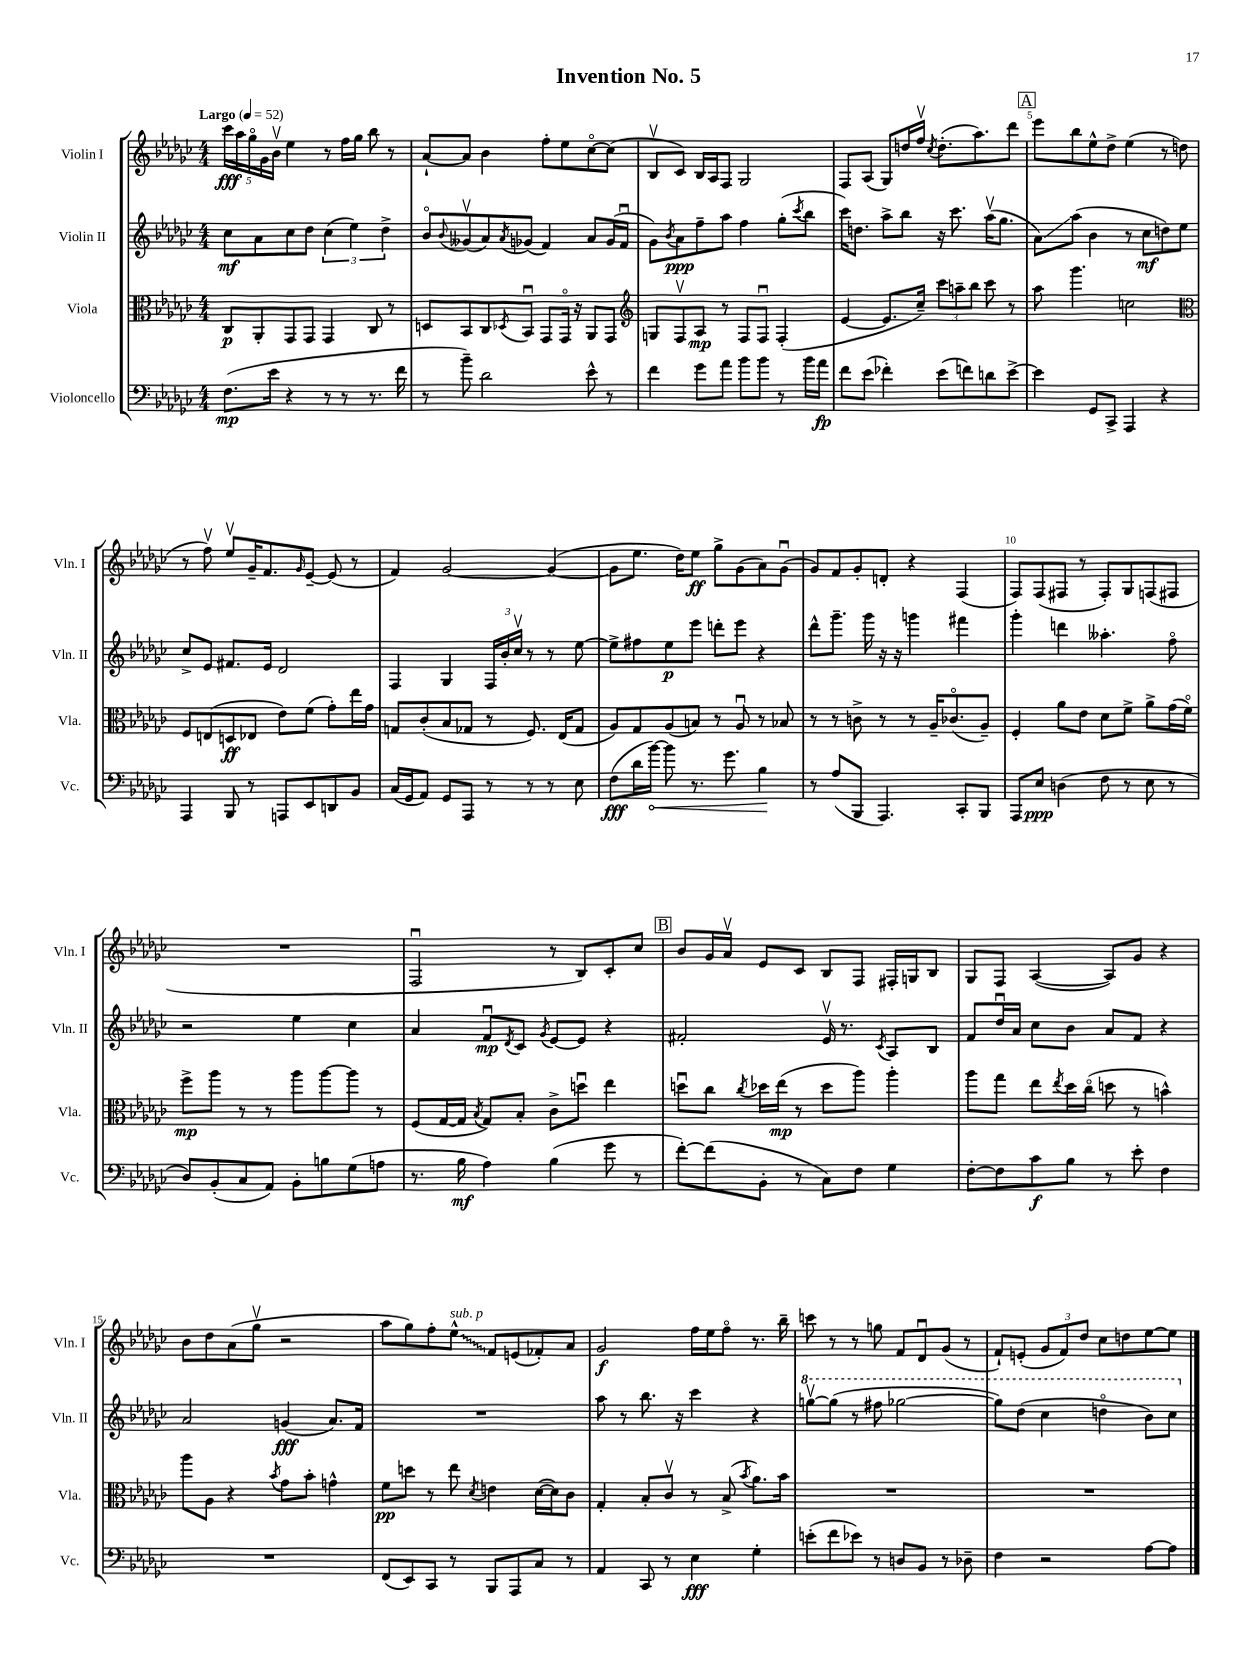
\header { title = "Invention No. 5" }
<<
\new StaffGroup <<
\new Staff = "s0" \with { instrumentName = "Violin I" shortInstrumentName = "Vln. I" } {
    \clef treble \key ges \major \numericTimeSignature \time 4/4 \tempo "Largo" 4 = 52
    \tuplet 5/4 { ces'''16\fff aes''16 ges''16\flageolet ges'16 bes'16\upbow } ees''4 r8 f''16 ges''16 bes''8 r8 |
    aes'8~-! aes'8 bes'4 f''8-. ees''8 ces''8~\flageolet ces''8( |
    bes8\upbow ces'8) bes16 aes16 f8 ges2 |
    f8 aes8( ges8) d''16 f''16\upbow \acciaccatura { ces''8 } d''8.-.( aes''8.) des'''8 |
    \mark \markup { \box "A" } ees'''8 bes''8 ees''8-^ des''8-> ees''4( r8 d''8 |
    r8 f''8\upbow) ees''8\upbow ges'16-- f'8. \grace { ges'16 } ees'8~-- ees'8( r8 |
    f'4) ges'2~ ges'4~( |
    ges'8 ees''8. des''16) ees''8\ff ges''8-> ges'8( aes'8) ges'8\downbow( |
    ges'8) f'8 ges'8-. d'8-. r4 f4( |
    f8) f8( fis8 r8 fis8-.) ges8 f8( fis8 |
    R1 |
    f2\downbow r8 bes8) ces'8-. ces''8 |
    \mark \markup { \box "B" } bes'8 ges'16 aes'16\upbow ees'8 ces'8 bes8 f8 fis16-. g16 bes8 |
    ges8 f8 aes4~( aes8) ges'8 r4 |
    bes'8 des''8 aes'8( ges''8\upbow r2 |
    aes''8 ges''8) f''8-. \once \override Glissando.style = #'zigzag ees''8-^\glissando^\markup { \italic "sub. p" } f'8 e'8( fes'8-.) aes'8 |
    ges'2\f f''16 ees''16 f''8\flageolet r8. bes''16-- |
    c'''8 r8 r8 g''8 f'8 des'8\downbow ges'8( r8 |
    f'8-!) e'8-.( \tuplet 3/2 { ges'8 f'8) des''8 } ces''8 d''8 ees''8~ ees''8 \bar "|." |
}
\new Staff = "s1" \with { instrumentName = "Violin II" shortInstrumentName = "Vln. II" } {
    \clef treble \key ges \major \numericTimeSignature \time 4/4
    ces''8\mf aes'8 ces''8 des''8 \tuplet 3/2 { ces''4( ees''4) des''4-> } |
    bes'8\flageolet \appoggiatura { bes'8 } geses'8\upbow( aes'8) \acciaccatura { aes'8 } ges'8( f'4) aes'8 ges'16( f'16\downbow |
    ges'8) \acciaccatura { bes'8 } aes'8\ppp f''8-- aes''8 f''4 ges''8-.( \acciaccatura { ces'''8 } bes''8 |
    ces'''16) d''8. aes''8-> bes''8 r16 ces'''8. aes''16\upbow( ges''8. |
    \mark \markup { \box "A" } aes'8\glissando) aes''8( bes'4 r8 ces''8\mf d''8) ees''8 |
    ces''8-> ees'8 fis'8. ees'16 des'2 |
    f4 ges4 \tuplet 3/2 { f16 bes'16-. ces''16\upbow } r8 r8 ees''8~ |
    ees''8-> fis''8 ees''8\p ees'''8 d'''8-. ees'''8 r4 |
    des'''8-^ ges'''8.-- ges'''16 r16 r16 g'''4 fis'''4 |
    ges'''4-. d'''4 aeses''4.-. f''8\flageolet |
    r2 ees''4 ces''4 |
    aes'4 f'8\downbow\mp \acciaccatura { des'8 } ces'8 \acciaccatura { ges'8 } ees'8~ ees'8 r4 |
    \mark \markup { \box "B" } fis'2-. ees'16\upbow r8. \acciaccatura { ces'8 } aes8 bes8 |
    f'8 des''16\downbow aes'16 ces''8 bes'8 aes'8 f'8 r4 |
    aes'2 g'4\fff( aes'8.) f'16 |
    R1 |
    aes''8 r8 bes''8. r16 ces'''4 r4 |
    \ottava #1 g'''8~\upbow g'''8( r8 fis'''8 ges'''2~ |
    ges'''8) des'''8( ces'''4 d'''4\flageolet bes''8) ces'''8 \ottava #0 \bar "|." |
}
\new Staff = "s2" \with { instrumentName = "Viola" shortInstrumentName = "Vla." } {
    \clef alto \key ges \major \numericTimeSignature \time 4/4
    ces8\p aes,8-. ges,8 ges,8 ges,4 ces8 r8 |
    d8 bes,8 ces8 \acciaccatura { des8 } bes,8\downbow ges,8 ges,16\flageolet r16 aes,8 ges,8 |
    \clef treble g8 f8\upbow aes8\mp r8 f8 f8\downbow f4-.( |
    ees'4~ ees'8. ces''16--) \tuplet 3/2 { ces'''8 a''8-- bes''8 } ces'''8 r8 |
    \mark \markup { \box "A" } aes''8 ges'''4. c''2 |
    \clef alto f8 e8( d8\ff ees8 ees'8) f'8( ges'8-.) ees''16 ges'16 |
    g8 ces'8-.( bes8 ges8 r8 f8.) ees16( ges8 |
    aes8) ges8 aes8( b8) r8 aes8\downbow r8 bes8 |
    r8 r8 c'8-> r8 r8 aes16-- ces'8.\flageolet( aes8--) |
    f4-. aes'8 ees'8 des'8 f'8-> aes'8-> ges'16( f'16\flageolet) |
    f''8->\mp aes''8 r8 r8 aes''8 aes''8~ aes''8 r8 |
    f8( ges16~ ges16 \acciaccatura { bes8 } ges8) bes8-. ces'8-> d''8\downbow ees''4 |
    \mark \markup { \box "B" } d''8\downbow ces''8 \acciaccatura { ces''8 } des''16 ees''16\mp( r8 des''8 aes''8) aes''4-. |
    aes''8 ges''8 ees''8 \acciaccatura { ees''8 } des''16 ces''16\flageolet( d''8 r8 b'4-^) |
    aes''8 aes8 r4 \acciaccatura { bes'8 } ges'8 bes'8-. g'4-^ |
    f'8\pp d''8 r8 ees''8 \acciaccatura { des'8 } e'4 des'16~( des'16) ces'8 |
    ges4-. bes8-. ces'8\upbow r8 bes8->( \acciaccatura { bes'8 } aes'8.) bes'16 |
    R1 |
    R1 \bar "|." |
}
\new Staff = "s3" \with { instrumentName = "Violoncello" shortInstrumentName = "Vc." } {
    \clef bass \key ges \major \numericTimeSignature \time 4/4
    f8.\mp( ees'16 r4 r8 r8 r8. f'16 |
    r8 bes'8--) des'2 ees'8-^ r8 |
    f'4 ges'8 aes'8 bes'8 bes'8 r8 bes'16 aes'16\fp |
    f'8 ees'8( fes'4-.) ees'8( f'8) d'8 ees'8~-> |
    \mark \markup { \box "A" } ees'4 ges,8 ces,8-> aes,,4 r4 |
    aes,,4 bes,,8 r8 a,,8 ees,8 d,8 bes,8 |
    ces16( ges,16 aes,8) ges,8 aes,,8 r8 r8 r8 ees8 |
    f8\fff( des'16 \once \override Hairpin.circled-tip = ##t bes'16~\<) bes'8 r8. ges'8. bes4\! |
    r8 aes8( bes,,8 aes,,4.) ces,8-. bes,,8 |
    aes,,8 ees8\ppp d4( f8 r8 ees8 r8 |
    des8) bes,8-.( ces8 aes,8) bes,8-. b8 ges8( a8 |
    r8. bes16\mf aes4) bes4( ges'8 r8 |
    \mark \markup { \box "B" } f'8~-.) f'8( bes,8-. r8 ces8) f8 ges4 |
    f8~-. f8 ces'8\f bes8 r8 ees'8-. f4 |
    R1 |
    f,8( ees,8) ces,8 r8 bes,,8 aes,,8 ces8 r8 |
    aes,4 ces,8 r8 ees4\fff ges4-. |
    e'8-.( f'8 ees'8) r8 d8 bes,8 r8 des8-- |
    f4 r2 aes8~ aes8 \bar "|." |
}
>>
>>
\layout { \context { \Score \override BarNumber.break-visibility = ##(#f #t #t) barNumberVisibility = #(every-nth-bar-number-visible 5) } }
